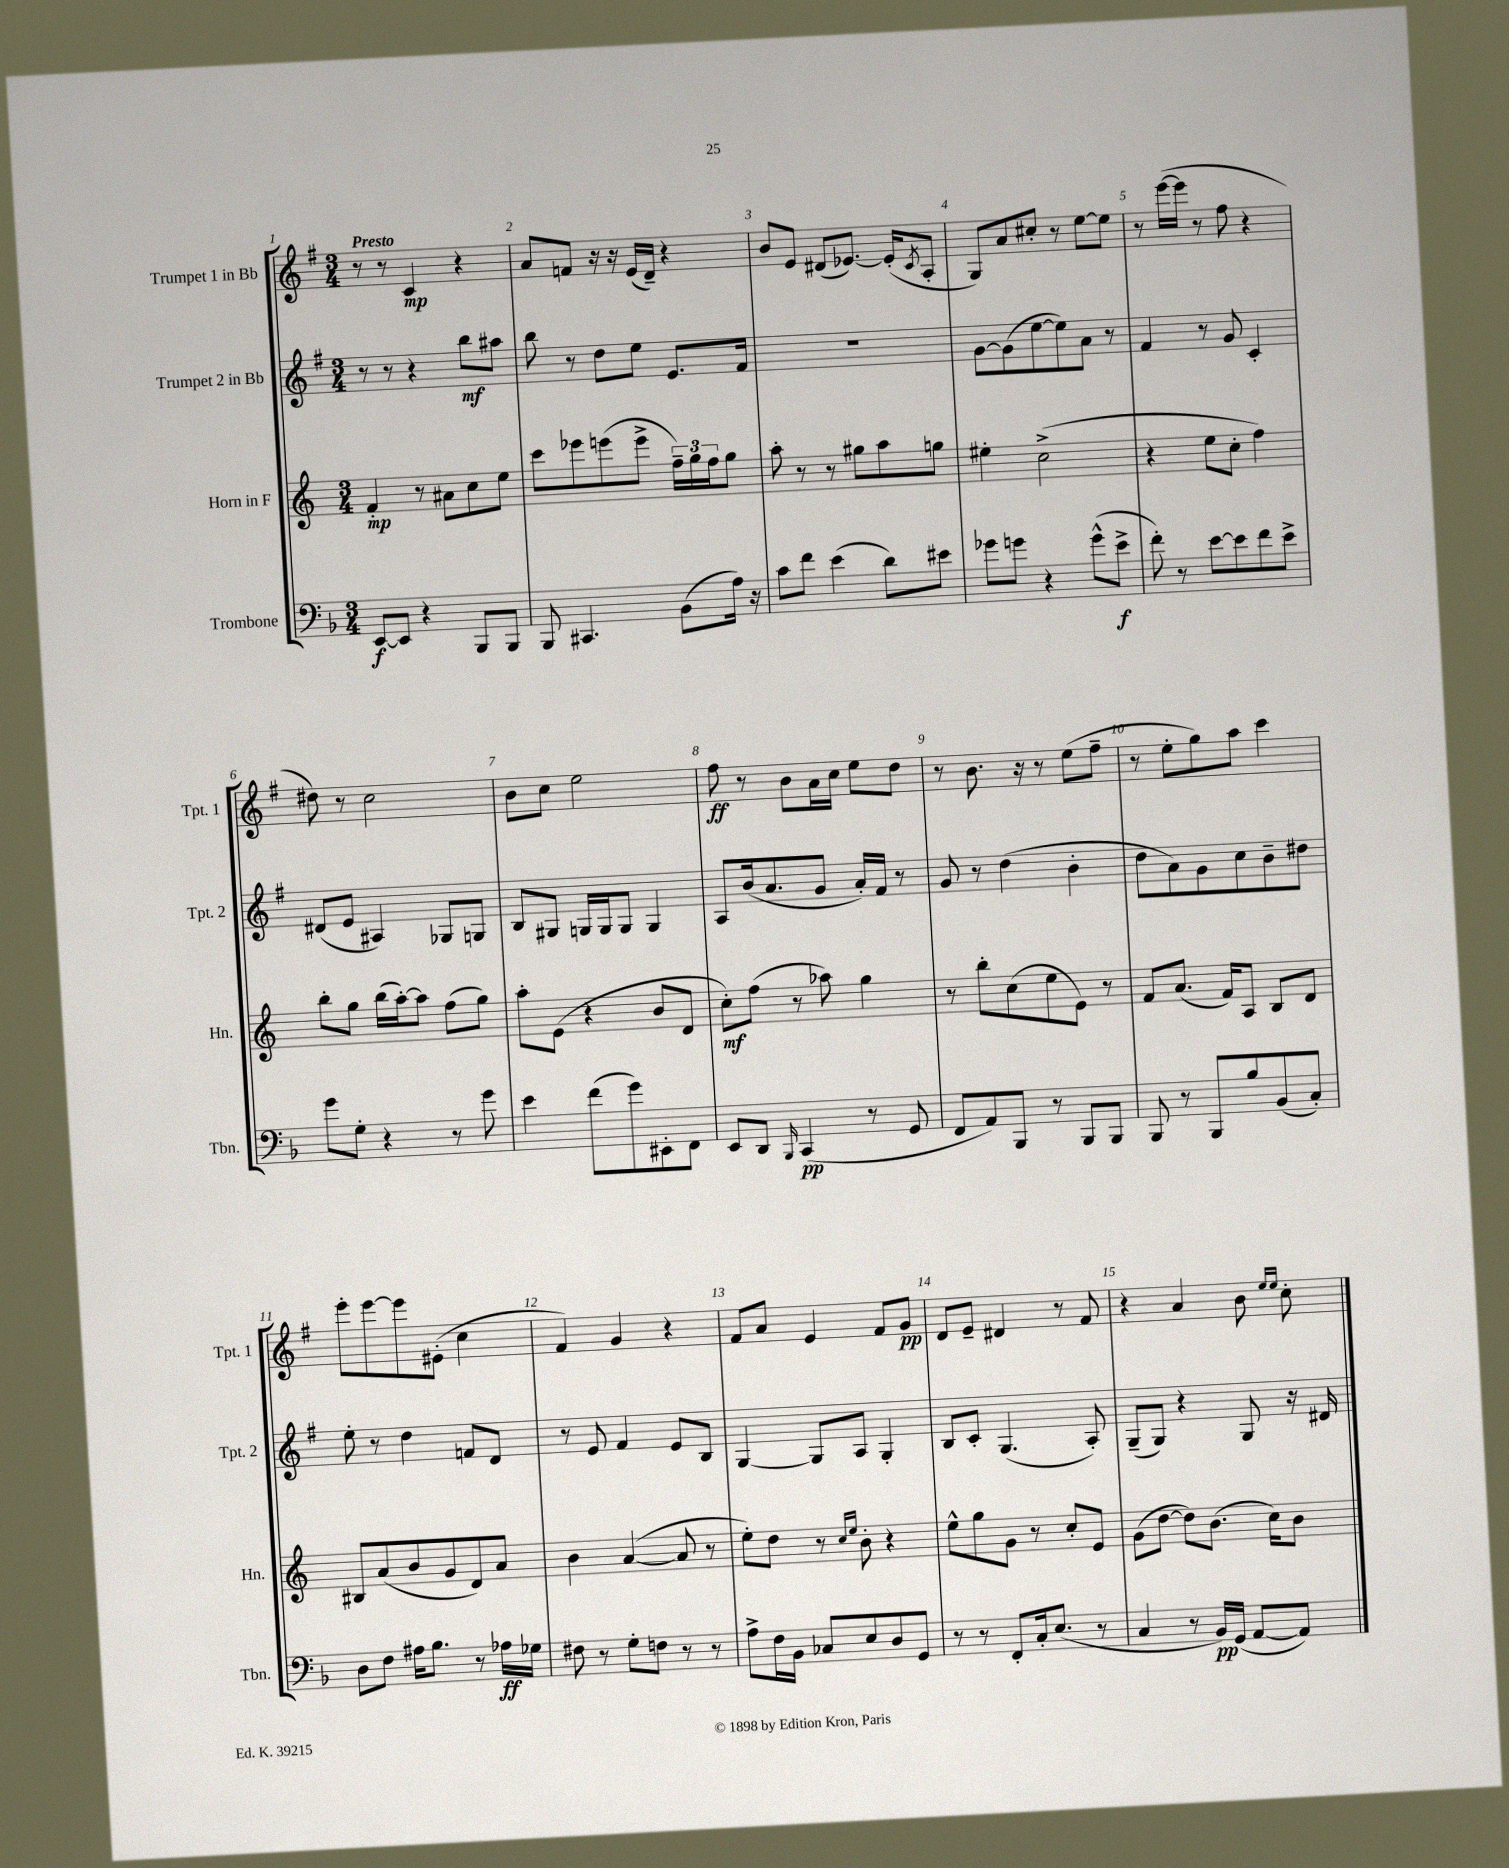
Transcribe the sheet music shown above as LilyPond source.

<<
\new StaffGroup <<
\new Staff = "s0" \with { instrumentName = "Trumpet 1 in Bb" shortInstrumentName = "Tpt. 1" } {
    \clef treble \key g \major \numericTimeSignature \time 3/4 \tempo "Presto"
    r8 r8 c'4\mp r4 |
    a'8 f'8 r16 r16 e'16( d'16--) r4 |
    b'8 e'8 dis'8( ees'8.~) ees'16-.( \acciaccatura { c'8 } a8-. |
    g8) a'8 cis''8-. r8 e''8~ e''8 |
    r8 e'''16~( e'''16 r8 fis''8 r4 |
    dis''8) r8 c''2 |
    b'8 c''8 e''2 |
    fis''8\ff r8 b'8 a'16 c''16 e''8 d''8 |
    r8 b'8. r16 r8 e''8( fis''8-- |
    r8 e''8-. g''8) a''8 c'''4 |
    e'''8-. e'''8~ e'''8 eis'8-.( c''4 |
    fis'4) g'4 r4 |
    fis'8 a'8 e'4 fis'8 g'8\pp |
    d'8 e'8-- dis'4 r8 fis'8 |
    r4 a'4 b'8 \grace { e''16 e''16 } c''8-. \bar "|." |
}
\new Staff = "s1" \with { instrumentName = "Trumpet 2 in Bb" shortInstrumentName = "Tpt. 2" } {
    \clef treble \key g \major \numericTimeSignature \time 3/4
    r8 r8 r4 b''8\mf ais''8 |
    b''8 r8 d''8 e''8 e'8. fis'16 |
    R2. |
    g'8~ g'8( e''8~ e''8) a'8 r8 |
    fis'4 r8 g'8 c'4-. |
    dis'8( e'8 ais4) ges8 g8 |
    b8 gis8 g16 g16 g8 g4 |
    a8 b'16( a'8. g'8 a'16-.) fis'16 r8 |
    g'8 r8 d''4( b'4-. |
    d''8 a'8) g'8 c''8 b'8-- dis''8 |
    e''8-. r8 d''4 f'8 d'8 |
    r8 e'8 fis'4 e'8 b8 |
    g4~ g8 a8 g4-. |
    b8 c'8-. g4.( a8-.) |
    g8--( g8) r4 g8 r16 dis'16 \bar "|." |
}
\new Staff = "s2" \with { instrumentName = "Horn in F" shortInstrumentName = "Hn." } {
    \clef treble \key c \major \numericTimeSignature \time 3/4
    f'4-.\mp r8 ais'8 c''8 e''8 |
    c'''8 ees'''8 e'''8( e'''8-> \tuplet 3/2 { f''16--) g''16 f''16 } g''8 |
    a''8-. r8 r8 gis''8 a''8 g''8 |
    eis''4-. c''2->( |
    r4 e''8 c''8-. f''4) |
    b''8-. g''8 b''16( a''16~-.) a''8 f''8( g''8) |
    a''8-. e'8( r4 b'8 d'8 |
    c''8-.\mf) f''8( r8 aes''8) g''4 |
    r8 b''8-. c''8( e''8 e'8) r8 |
    f'8 a'8.( f'16) a8 b8 d'8 |
    bis8 a'8( b'8 g'8 d'8) a'8 |
    b'4 a'4~( a'8 r8 |
    e''8-.) d''8 r8 \grace { c''16 e''16 } b'8-. r4 |
    e''8-^ g''8 g'8 r8 c''8-. e'8 |
    g'8( d''8~ d''8) b'8.( c''16) b'8 \bar "|." |
}
\new Staff = "s3" \with { instrumentName = "Trombone" shortInstrumentName = "Tbn." } {
    \clef bass \key f \major \numericTimeSignature \time 3/4
    e,8~\f e,8 r4 bes,,8 bes,,8 |
    bes,,8 cis,4. bes,8( a16) r16 |
    c'8 f'8 e'4( d'8) eis'8 |
    ges'8 g'8 r4 g'8-^( e'8->\f |
    f'8-.) r8 e'8~ e'8 f'8 e'8-> |
    g'8 g8-. r4 r8 g'8 |
    e'4 f'8( g'8) eis,8-. f,8 |
    e,8 d,8 \grace { bes,,16 } c,4\pp( r8 g,8 |
    f,8 a,8) bes,,8 r8 bes,,8 bes,,8 |
    bes,,8 r8 bes,,8 bes8 bes,8( c8-.) |
    d8 f8 ais16 bes8. r8 aes16\ff ges16 |
    fis8 r8 g8-. f8 r8 r8 |
    a8-> f16 bes,16 ces8 e8 d8 g,8 |
    r8 r8 f,8-. c16-. e8.( r8 |
    c4 r8 bes,16\pp) g,16( a,8~ a,8) \bar "|." |
}
>>
>>
\layout { \context { \Score \override BarNumber.break-visibility = ##(#f #t #t) barNumberVisibility = #all-bar-numbers-visible } }
